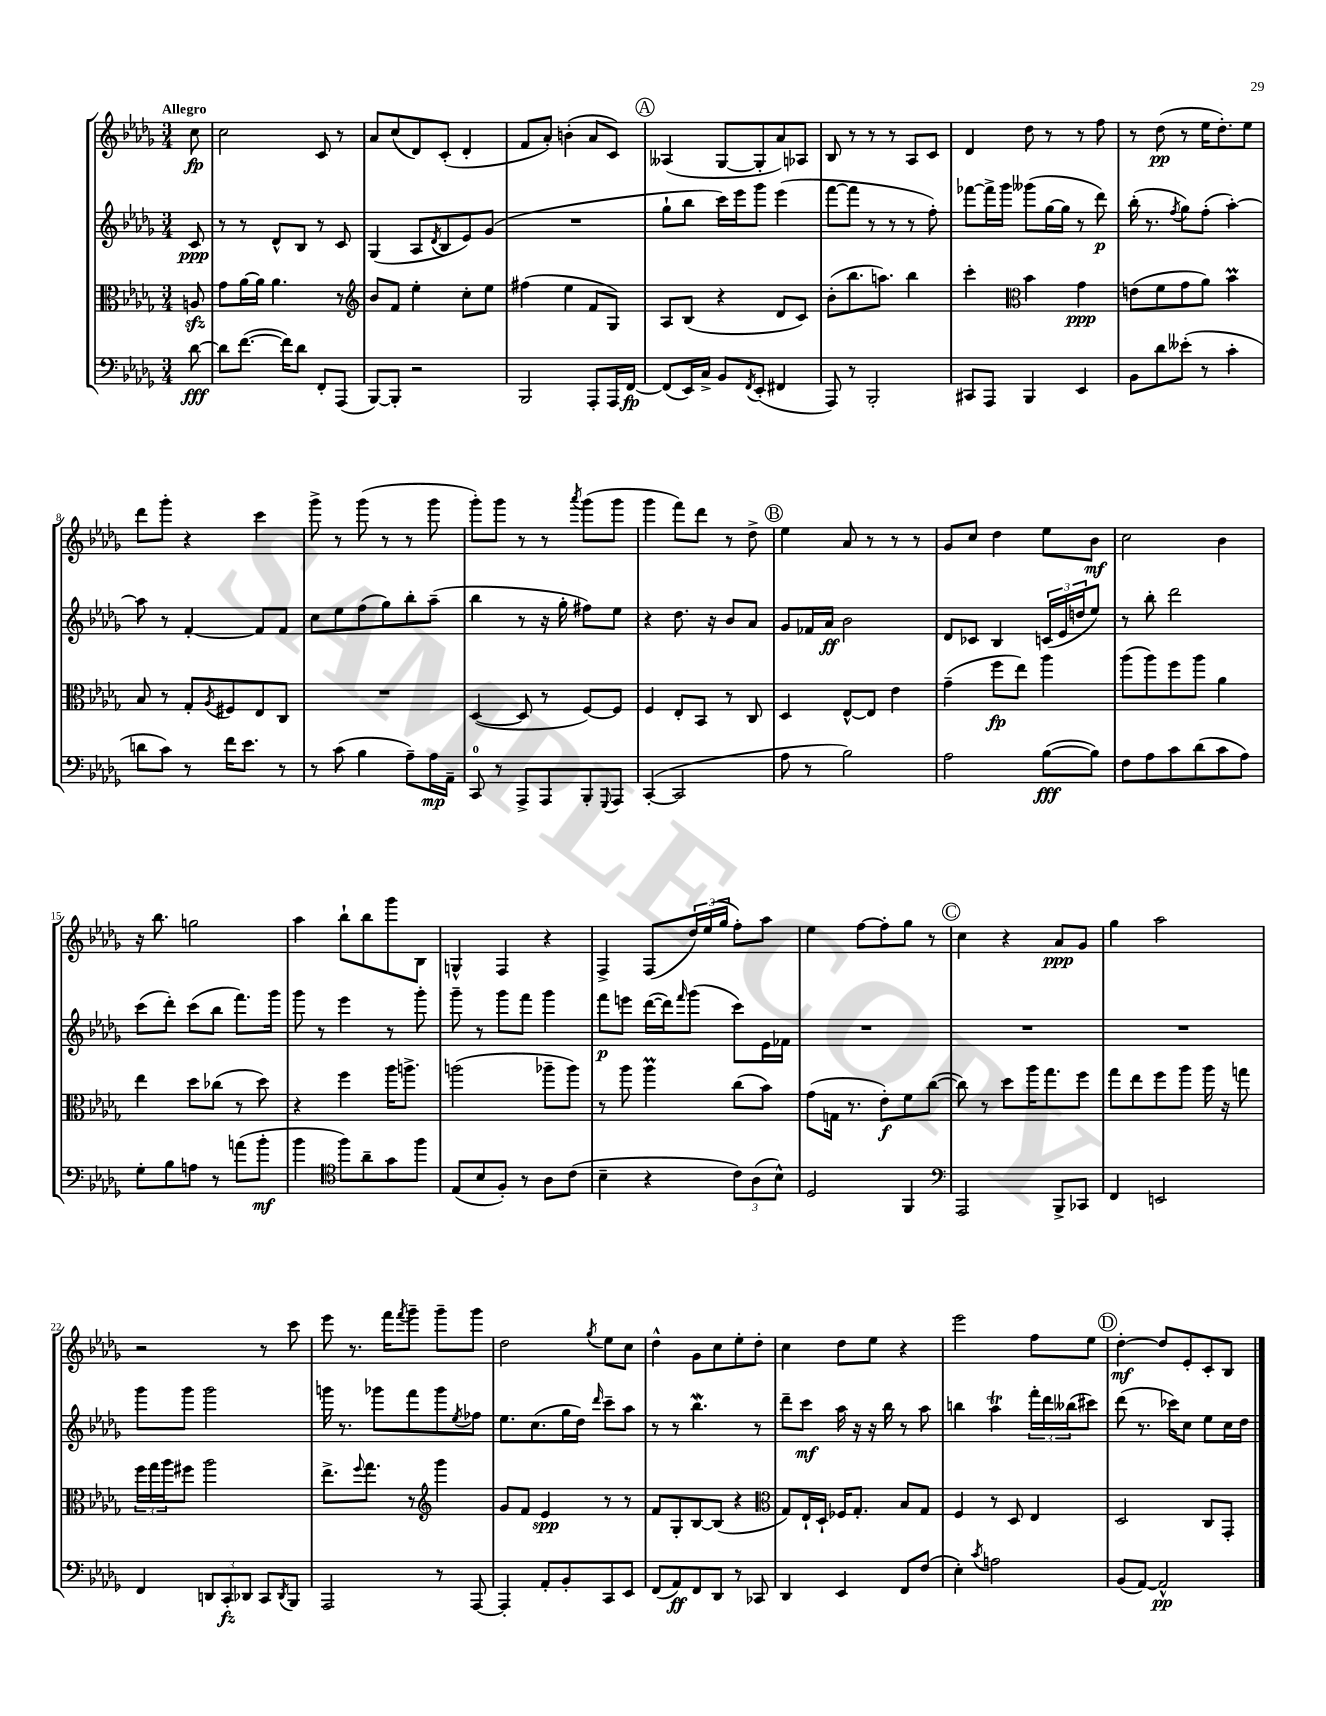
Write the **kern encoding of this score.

**kern	**kern	**kern	**kern
*staff4	*staff3	*staff2	*staff1
*clefF4	*clefC3	*clefG2	*clefG2
*k[b-e-a-d-g-]	*k[b-e-a-d-g-]	*k[b-e-a-d-g-]	*k[b-e-a-d-g-]
*M3/4	*M3/4	*M3/4	*M3/4
[8d-	8A	8c	8cc
=	=	=	=
8d-]	8g-	8r	2cc
([8.f	[16a-	8r	.
.	16a-]	.	.
.	4.a-	8d-^^	.
16f])	.	.	.
8d-	.	8B-	.
8FF'	.	8r	8c
(8AAA-	8r	8c	8r
=	=	=	=
*	*clefG2	*	*
[8BBB-)	8b-	(4G-	8a-
8BBB-']	8f	.	(8cc
2r	4ee-'	8A-	8d-)
.	.	8qd-	.
.	.	8B-	(8c'
.	8cc'	8e-)	4d-'
.	8ee-	(8g-	.
=	=	=	=
2BBB-	(4ff#	2.r	8f
.	.	.	8a-')
.	4ee-	.	(4b'
8AAA-'	8f	.	8a-
16AAA-	8G-)	.	8c)
[16FF	.	.	.
=	=	=	=
(8FF]	8A-	8gg-`	(4A--
16EE-)	(8B-	8bb-	.
16C^	.	.	.
8BB-	4r	16ccc)	[8G-
.	.	16eee-	.
8qFF	.	.	.
(8EE-'	.	8ggg-	8G-']
4FF#	8d-	(4eee-	8a-)
.	8c)	.	8A-
=	=	=	=
8AAA-)	(8b-'	[8fff	8B-
8r	8.bb-	8fff]	8r
2BBB-'	.	8r	8r
.	8.aa)	.	.
.	.	8r	8r
.	4bb-	8r	8A-
.	.	8ff')	8c
=	=	=	=
8CC#	4ccc'	[8fff-	4d-
8AAA-	.	16fff-^]	.
.	.	16ggg-	.
*	*clefC3	*	*
4BBB-	4b-	(8ggg--	8dd-
.	.	[16gg-	8r
.	.	16gg-]	.
4EE-	4g-	8r	8r
.	.	8ddd-)	8ff
=	=	=	=
8BB-	(8e	(16bb-'	8r
.	.	8.r	.
8d-	8f	.	(8dd-
.	.	8qff	.
(8e--'	8g-	8gg-)	8r
8r	8a-)	(8ff'	16ee-
.	.	.	8.dd-')
4c'	4b-	[4aa-')	.
.	.	.	8ee-
=	=	=	=
8d	8B-	8aa-]	8ddd-
8c)	8r	8r	8ggg-'
8r	8G-'	[4f'	4r
.	8qA-	.	.
16f	8F#	.	.
8.e-	.	.	.
.	8E-	8f]	4ccc
8r	8C	8f	.
=	=	=	=
8r	2.r	8cc	8ggg-^
(8c	.	8ee-	8r
4B-	.	(8ff	(8ggg-
.	.	8gg-)	8r
8A-~)	.	8bb-'	8r
16A-	.	(8aa-~	8ggg-
16AA-~	.	.	.
=	=	=	=
8CC	([4D-	4bb-	8ggg-')
8r	.	.	8ggg-
8AAA-^	8D-]	8r	8r
8AAA-	8r	16r	8r
.	.	16gg-'	.
.	.	.	8qaaa-
8BBB-'	[8F)	8ff#)	(8ggg-
8qqGGG-	.	.	.
8AAA-	8F]	8ee-	8ggg-
=	=	=	=
([4CC'	4F	4r	4ggg-
2CC]	8E-'	8.dd-	8fff)
.	8BB-	.	8ddd-
.	.	16r	.
.	8r	8b-	8r
.	8C	8a-	8dd-^
=	=	=	=
8A-	4D-	8g-	4ee-
8r	.	16f-	.
.	.	16a-	.
2B-)	[8E-^^	2b-	8a-
.	8E-]	.	8r
.	4e-	.	8r
.	.	.	8r
=	=	=	=
2A-	(4g-~	8d-	8g-
.	.	8c-	8cc
.	8ff	4B-	4dd-
.	8ee-)	.	.
([8B-	4aa-	(24c	8ee-
.	.	24e-	.
.	.	24dd	.
8B-])	.	8ee-)	8b-
=	=	=	=
8F	(8aa-	8r	2cc
8A-	8aa-)	8bb-'	.
8c	8ff	2ddd-	.
(8d-	8aa-	.	.
8c	4a-	.	4b-
8A-)	.	.	.
=	=	=	=
8G-'	4ee-	(8ccc	16r
.	.	.	8.bb-
8B-	.	8ddd-')	.
8A	8dd-	(8ccc	2gg
8r	(8cc-	8bb-	.
(8a	8r	8.fff)	.
8b-'	8dd-)	.	.
.	.	16ggg-	.
=	=	=	=
4b-	4r	8ggg-	4aa-
.	.	8r	.
*clefC4	*	*	*
8ff)	4ff	4eee-	8bb-`
8a-~	.	.	8bb-
8g-	16aa-	8r	8ggg-
.	8.aa^	.	.
8ff	.	8ggg-'	8B-
=	=	=	=
(8E-	(2aa	8ggg-~	4G^^
8B-	.	8r	.
8F')	.	8ggg-	4F
8r	.	8fff	.
8A-	8aa-~	4ggg-	4r
(8c	8aa-)	.	.
=	=	=	=
4B-~	8r	8fff	4F^
.	8aa-	8eee	.
4r	4aa-	([16ddd-	(8F
.	.	16ddd-])	.
.	.	16qqfff	.
.	.	(8ggg-	24dd-)
.	.	.	(24ee-
.	.	.	24gg-
12c)	(8cc	8ccc)	8ff')
(12A-	.	.	.
.	8b-)	16e-	8aa-
12B-^^)	.	.	.
.	.	16f-	.
=	=	=	=
2D-	(8g-	2.r	4ee-
.	16G	.	.
.	8.r	.	.
.	.	.	[8ff
.	8e-')	.	8ff']
4FF	8f	.	8gg-
.	([8cc	.	8r
=	=	=	=
*clefF4	*	*	*
2AAA-	8cc])	2.r	4cc
.	8r	.	.
.	8dd-	.	4r
.	16aa-	.	.
.	8.gg-	.	.
8BBB-^	.	.	8a-
8CC-	8ff	.	8g-
=	=	=	=
4FF	8gg-	2.r	4gg-
.	8ee-	.	.
2EE	8ff	.	2aa-
.	8aa-	.	.
.	16aa-	.	.
.	16r	.	.
.	8gg	.	.
=	=	=	=
4FF	24ff	8ggg-	2r
.	24gg-	.	.
.	24aa-	.	.
.	8ff#	8ggg-	.
12DD	2aa-	2ggg-	.
12CC'	.	.	.
12DD-	.	.	.
8CC	.	.	8r
8qDD-	.	.	.
8BBB-	.	.	8ccc
=	=	=	=
2AAA-	8.ee-^	16ggg	8eee-
.	.	8.r	.
.	.	.	8.r
.	8qqff	.	.
.	8.gg-	.	.
.	.	8ggg-	.
.	.	.	16fff
.	.	.	8qfff
.	8r	8fff	8ggg-~
*	*clefG2	*	*
8r	4ggg-	8ggg-	8ggg-~
.	.	8qee-	.
[8AAA-	.	8ff-	8ggg-
=	=	=	=
4AAA-']	8g-	8.ee-	2dd-
.	8f	.	.
.	.	(8.cc	.
8AA-'	4e-	.	.
8BB-'	.	16gg-	.
.	.	16dd-)	.
.	.	16qqddd-	8qgg-
8CC	8r	8ccc~	8ee-
8EE-	8r	8aa-	8cc
=	=	=	=
(8FF	8f	8r	4dd-^^
8AA-)	8G-'	8r	.
8FF	[8B-	4.bb-	8g-
8DD-	(8B-]	.	8cc
8r	4r	.	8ee-'
8CC-	.	8r	8dd-'
=	=	=	=
*	*clefC3	*	*
4DD-	8G-)	8ddd-~	4cc
.	16E-`	8ccc	.
.	16D-`	.	.
4EE-	16F-	16aa-	8dd-
.	8.G-'	16r	.
.	.	16r	8ee-
.	.	16bb-	.
8FF	8B-	8r	4r
(8F	8G-	8aa-	.
=	=	=	=
4E-')	4F	4bb	2eee-
8qc	.	.	.
2A	8r	4aa-	.
.	8D-	.	.
.	4E-	24fff'	8ff
.	.	24ddd-	.
.	.	(24bb--	.
.	.	8ccc#)	8ee-
=	=	=	=
(8BB-	2D-	(8ddd-	[4dd-'
[8AA-)	.	8.r	.
2AA-^^]	.	.	8dd-]
.	.	16ccc-)	.
.	.	8cc	8e-'
.	8C	8ee-	8c'
.	8GG-'	16cc	8B-
.	.	16dd-	.
==	==	==	==
*-	*-	*-	*-
